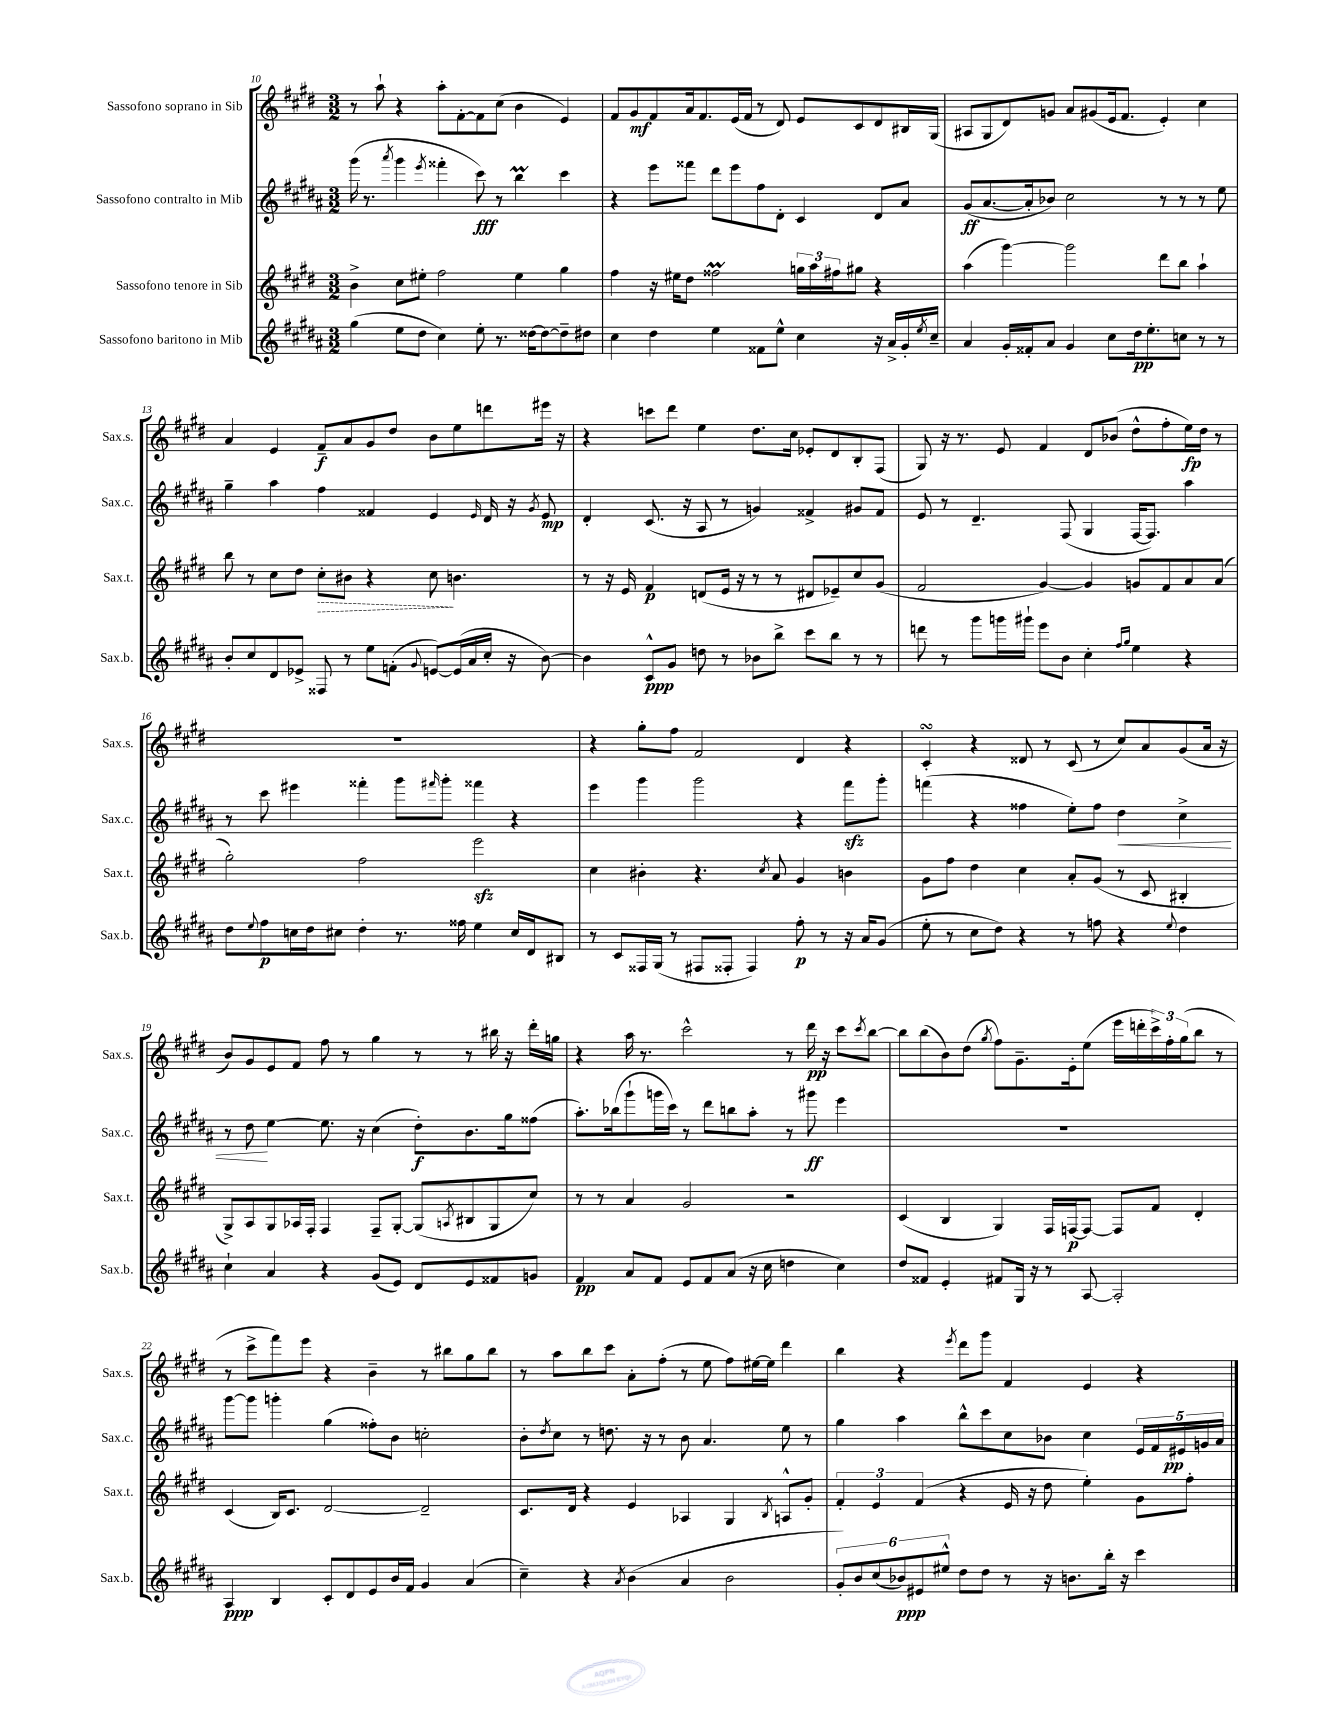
<<
\new StaffGroup <<
\new Staff = "s0" \with { instrumentName = "Sassofono soprano in Sib" shortInstrumentName = "Sax.s." } {
    \clef treble \key e \major \numericTimeSignature \time 3/2
    r8 a''8-! r4 a''8-. fis'8~-. fis'8 cis''8( b'4 e'4) |
    fis'8 gis'8\mf fis'8 a'16 fis'8. e'16( fis'16 r8 dis'8) e'8 cis'8 dis'8 bis16 gis16( |
    ais8 gis8 dis'8) g'8 a'8 gis'8( e'16 fis'8. e'4-.) cis''4 |
    a'4 e'4 fis'8--\f a'8 gis'8 dis''8 b'8 e''8 d'''8 eis'''16 r16 |
    r4 c'''8 dis'''8 e''4 dis''8. cis''16 ees'8-. dis'8 b8-. fis8( |
    gis8) r16 r8. e'8 fis'4 dis'8 bes'8( dis''8-^ fis''8-. e''16\fp) dis''16 r8 |
    R1. |
    r4 gis''8-. fis''8 fis'2 dis'4 r4 |
    cis'4-.\turn r4 disis'8 r8 cis'8( r8 cis''8) a'8 gis'8( a'16 r16 |
    b'8) gis'8 e'8 fis'8 fis''8 r8 gis''4 r8 r8 bis''16 r16 dis'''16-. g''16 |
    r4 a''16 r8. cis'''2-^ r8 dis'''16\pp r16 cis'''8 \acciaccatura { cis'''8 } b''8~ |
    b''8 b''8( b'8) dis''8( \acciaccatura { gis''8 } fis''8) gis'8.-- e'16-. e''8( e'''16 d'''16-. \tuplet 3/2 { cis'''16->) fis''16-. gis''16( } b''8 r8 |
    r8 cis'''8-> fis'''8) e'''8 r4 b'4-- r8 bis''8 gis''8 bis''8 |
    r8 a''8 b''8 cis'''8 a'8-. fis''8-.( r8 e''8 fis''8) eis''16~ eis''16 dis'''4 |
    b''4 r4 \acciaccatura { e'''8 } dis'''8 gis'''8 fis'4 e'4 r4 \bar "|." |
}
\new Staff = "s1" \with { instrumentName = "Sassofono contralto in Mib" shortInstrumentName = "Sax.c." } {
    \clef treble \key b \major \numericTimeSignature \time 3/2
    gis'''16( r8. \acciaccatura { ais'''8 } gis'''4 \acciaccatura { e'''8 } fisis'''4-. cis'''8\fff) r8 b''4\prall cis'''4 |
    r4 e'''8 fisis'''8 dis'''8 e'''8 fis''8 dis'8-. cis'4 dis'8 ais'8 |
    gis'8\ff( ais'8.~ ais'16-. bes'8) cis''2 r8 r8 r8 e''8 |
    gis''4-- ais''4 fis''4 fisis'4 e'4 \grace { e'16 } dis'16 r16 \acciaccatura { gis'8 } e'8\mp |
    dis'4-. cis'8.( r16 ais8 r8 g'4) fisis'4-> gis'8 fisis'8 |
    e'8 r8 dis'4.-- fis8( gis4 fis16~ fis8.) ais''4 |
    r8 cis'''8 eis'''4 fisis'''4-. gis'''8 \grace { fis'''16 } gis'''8-. fisis'''4 r4 |
    e'''4 gis'''4 gis'''2 r4 fis'''8\sfz gis'''8-. |
    f'''4( r4 fisis''4 e''8-.) fisis''8 dis''4\< cis''4-> |
    r8 dis''8\! e''4~ e''8. r16 cis''4( dis''8-.\f) b'8. gis''16 fisis''8( |
    ais''8.-.) bes''16( gis'''8-! g'''16 cis'''16) r8 dis'''8 b''8 ais''8-. r8 gis'''8\ff e'''4 |
    R1. |
    gis'''8~ gis'''8 g'''4-. gis''4( fisis''8-.) b'8 c''2-. |
    b'8-. \acciaccatura { dis''8 } cis''8 r8 d''8. r16 r8 b'8 ais'4. e''8 r8 |
    gis''4 ais''4 b''8-^ cis'''8 cis''8 bes'8 cis''4 \tuplet 5/4 { e'16 fis'16 eis'16\pp g'16 ais'16 } \bar "|." |
}
\new Staff = "s2" \with { instrumentName = "Sassofono tenore in Sib" shortInstrumentName = "Sax.t." } {
    \clef treble \key e \major \numericTimeSignature \time 3/2
    b'4-> cis''8 eis''8-. fis''2 eis''4 gis''4 |
    fis''4 r16 eis''16 dis''8 fisis''2\prall \tuplet 3/2 { g''16 a''16 fis''16 } gis''8 r4 |
    a''4( gis'''4~) gis'''2 dis'''8 b''8 a''4-! |
    b''8 r8 cis''8 dis''8 \once \override Hairpin.style = #'dashed-line cis''8-.\> bis'8 r4 cis''8\! b'4. |
    r8 r16 e'16 fis'4\p d'8( e'16 r16 r8 r8 dis'8 ees'8--) cis''8 gis'8( |
    fis'2 gis'4~) gis'4 g'8 fis'8 a'8 a'8( |
    gis''2-.) fis''2 e'''2\sfz |
    cis''4 bis'4-. r4. \acciaccatura { cis''8 } a'8 gis'4 b'4 |
    gis'8 fis''8 dis''4 cis''4 a'8-. gis'8( r8 cis'8 bis4-. |
    gis8->) a8 gis8 aes16 fis16-. fis4 fis8-- gis8~-. gis8( \acciaccatura { a8 } bis8 gis8 cis''8) |
    r8 r8 a'4 gis'2 r2 |
    cis'4( b4 gis4) fis16 f16~\p f8~ f8 fis'8 dis'4-. |
    cis'4( b16) cis'8. dis'2~ dis'2-- |
    cis'8. dis'16 r4 e'4 aes4 gis4 \acciaccatura { b8 } a8-^ gis'8-. |
    \tuplet 3/2 { fis'4-. e'4 fis'4( } r4 e'16 r16 dis''8 e''4-.) gis'8 fis''8-. \bar "|." |
}
\new Staff = "s3" \with { instrumentName = "Sassofono baritono in Mib" shortInstrumentName = "Sax.b." } {
    \clef treble \key b \major \numericTimeSignature \time 3/2
    gis''4( e''8 dis''8 cis''4) e''8-. r8. disis''16~ disis''8~ disis''8-- dis''8 |
    cis''4 dis''4 e''4 fisis'8 e''8-^ cis''4 r16 ais'16-> gis'16-. \acciaccatura { e''8 } cis''16-- |
    ais'4 gis'16-. fisis'16-. ais'8 gis'4 cis''8 dis''16\pp e''8.-. c''8 r8 r8 |
    b'8-. cis''8 dis'8 ees'8-> fisis8 r8 e''8 f'8-.( \appoggiatura { gis'8 } e'8~) e'16( ais'16 cis''16-. r16 b'8~) |
    b'4 cis'8-^\ppp gis'8 d''8 r8 bes'8 b''8-> cis'''8 b''8 r8 r8 |
    d'''8 r8 gis'''8 g'''16 gis'''16-! e'''8 b'8 cis''4-. \grace { fis''16 gis''16 } e''4 r4 |
    dis''8 \appoggiatura { e''8 } fis''8\p c''16 dis''16 cis''8 dis''4-. r8. fisis''16 e''4 cis''16 dis'16 bis8 |
    r8 cis'8 fisis16 gis16( r8 fis8 fisis8-. fisis4) fis''8-.\p r8 r16 ais'16 gis'8( |
    e''8-. r8 cis''8 dis''8) r4 r8 f''8 r4 \appoggiatura { e''8 } dis''4 |
    cis''4-! ais'4 r4 gis'8( e'8) dis'8 e'8 fisis'8 g'8 |
    fis'4\pp ais'8 fis'8 e'8 fis'8 ais'8( r16 cis''16 d''4 cis''4) |
    dis''8 fisis'8 e'4-. fis'8 gis16 r16 r8 ais8~ ais2-. |
    ais4\ppp b4 cis'8-. dis'8 e'8 b'16 fis'16 gis'4 ais'4( |
    cis''4--) r4 \acciaccatura { ais'8 } b'4( ais'4 b'2 |
    \tuplet 6/4 { gis'8-.) b'8 cis''8( bes'8\ppp) eis'8 eis''8-^ } dis''8 dis''8 r8 r16 b'8. b''16-. r16 cis'''4 \bar "|." |
}
>>
>>
\layout { \context { \Score currentBarNumber = #10 } }
